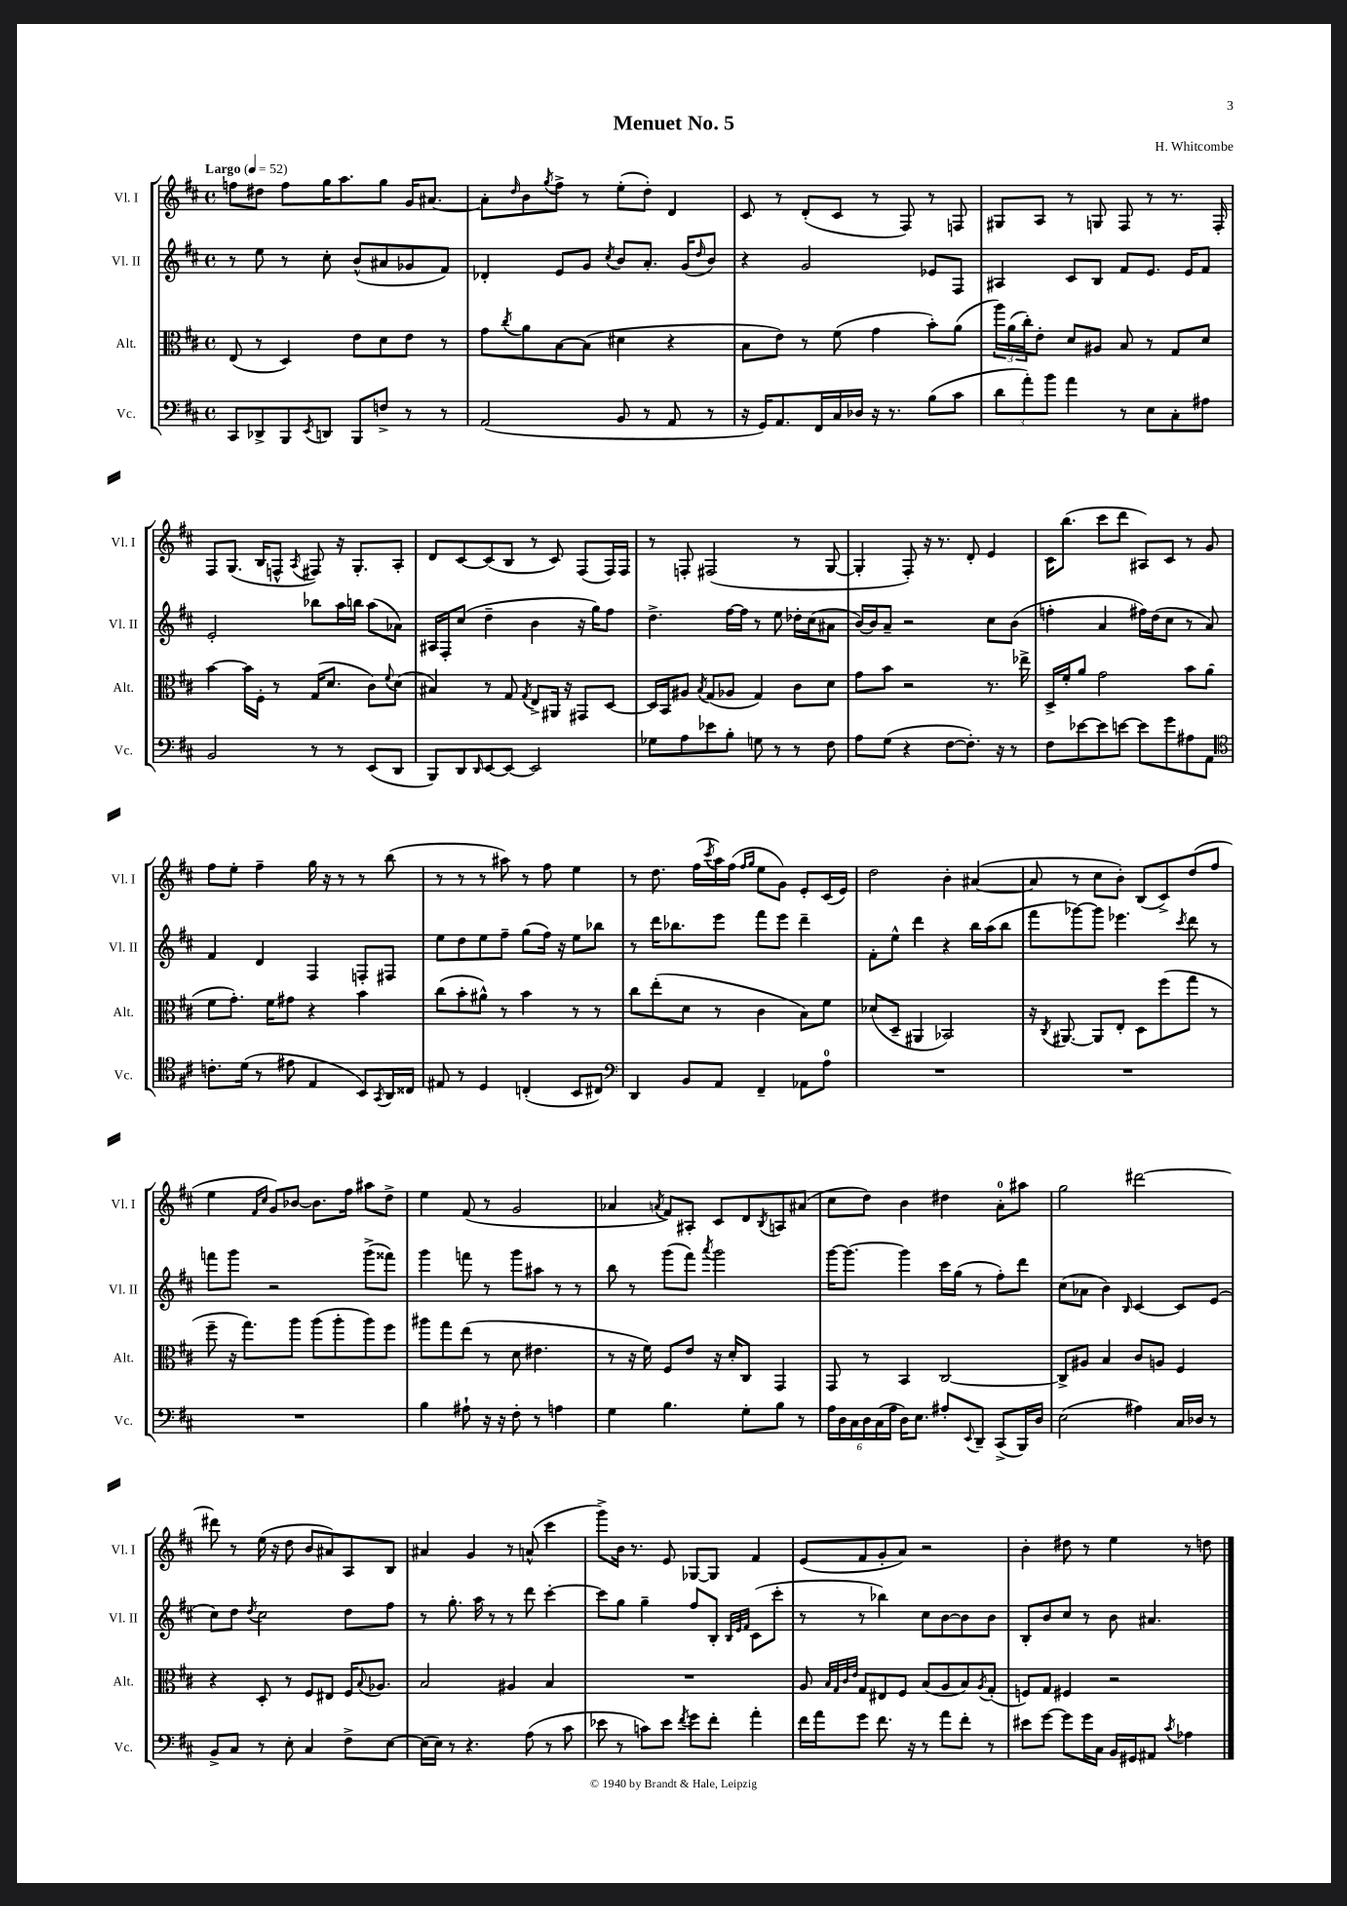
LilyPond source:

\header { title = "Menuet No. 5" composer = "H. Whitcombe" }
<<
\new StaffGroup <<
\new Staff = "s0" \with { instrumentName = "Vl. I" shortInstrumentName = "Vl. I" } {
    \clef treble \key d \major \defaultTimeSignature \time 4/4 \tempo "Largo" 4 = 52
    f''8 dis''8 f''8 g''16 a''8. g''8 g'16 ais'8.~ |
    ais'8-. \grace { d''16 } b'8 \acciaccatura { g''8 } fis''8-> r8 e''8-.( d''8-.) d'4 |
    cis'8 r8 d'8-.( cis'8 r8 fis8) r8 f8 |
    gis8 a8 r8 g8 fis8 r8 r8. fis16-. |
    fis8 g8.( b16 f8-^ \acciaccatura { a8 } fis8) r16 g8.-. a8-. |
    d'8 cis'8~ cis'8( b8 r8 cis'8) fis8( fis16) fis16 |
    r8 f8-. fis2( r8 g8~ |
    g4-. fis8-.) r16 r8. d'8-. e'4 |
    cis'16 b''8.( cis'''8 d'''8 ais8) cis'8 r8 g'8 |
    fis''8 e''8-. fis''4-- g''16 r16 r8 r8 b''8( |
    r8 r8 r8 ais''8) r8 fis''8 e''4 |
    r8 d''8. fis''16( \acciaccatura { cis'''8 } a''16) fis''16( \grace { fis''16 g''16 } e''8 g'8) e'8-. cis'16( e'16) |
    d''2 b'4-. ais'4~( |
    ais'8 r8 cis''8 b'8-.) b8( cis'8->) d''8( fis''8 |
    e''4 \grace { fis'16 cis''16 } g'8) bes'8~ bes'8. fis''16 ais''8 d''8-> |
    e''4 fis'8( r8 g'2 |
    aes'4 \acciaccatura { a'8 } fis'8) ais8-. cis'8 d'8 \acciaccatura { b8 } a8 ais'8( |
    cis''8 d''8) b'4 dis''4 a'8-0-. ais''8 |
    g''2 dis'''2~ |
    dis'''8 r8 e''16( r16 d''8 b'8 ais'8) a8 b8 |
    ais'4 g'4 r8 a'8-^( cis'''4 |
    g'''8->) b'16 r8. e'8 ges8~ ges8 fis'4 |
    e'8( fis'8 g'8-. a'8) r2 |
    b'4-. dis''8 r8 e''4 r8 d''8 \bar "|." |
}
\new Staff = "s1" \with { instrumentName = "Vl. II" shortInstrumentName = "Vl. II" } {
    \clef treble \key d \major \defaultTimeSignature \time 4/4
    r8 e''8 r8 cis''8-. b'8-^( ais'8 ges'8 fis'8) |
    des'4-. e'8 g'8 \acciaccatura { cis''8 } b'8 a'8.-. g'16( \grace { d''16 } b'8) |
    r4 g'2 ees'8 fis8 |
    ais4 cis'8 b8 fis'8 e'8. e'16 fis'8 |
    e'2-. bes''8 a''16 b''16 a''8( aes'8) |
    ais16 fis16-. cis''8( d''4-- b'4 r16 g''16) fis''8 |
    d''4.-> fis''16~ fis''16 r8 e''8 des''16-. cis''16( ais'8 |
    b'16~) b'16 a'8-- r2 cis''8 b'8( |
    f''4-. a'4 fis''16) d''16( cis''8 r8 a'8) |
    fis'4 d'4 fis4 f8-. fis8 |
    e''8 d''8 e''8 fis''8-- g''8( fis''16) r16 e''8 bes''8 |
    r8 d'''16 bes''8. e'''8 fis'''8 e'''8 d'''4-- |
    fis'8-. e''8-^ d'''4 r4 b''16 a''16( b''8 |
    fis'''8 ges'''8~) ges'''8 ees'''4. \acciaccatura { cis'''8 } d'''8 r8 |
    f'''8 g'''8 r2 g'''8->( fisis'''8) |
    g'''4 f'''8 r8 g'''8 ais''8 r8 r8 |
    b''8 r8 g'''8( fis'''8) \acciaccatura { a'''8 } g'''2 |
    g'''16~ g'''8.~ g'''4 cis'''16 g''16( r8 fis''8-.) d'''8 |
    cis''8( aes'8 b'4) \grace { b16 } cis'4~ cis'8 e'8( |
    cis''8) d''8 \acciaccatura { d''8 } cis''2 d''8 fis''8 |
    r8 g''8.-. a''16 r8 r8 d'''8 cis'''4~-. |
    cis'''8 g''8 g''4-- fis''8 b8-. \grace { b32 e'32 fis'32 } cis'8( cis'''8-. |
    r8 r8 bes''4) cis''8 b'8~ b'8 b'8 |
    b8-. b'8 cis''8 r8 b'8 ais'4. \bar "|." |
}
\new Staff = "s2" \with { instrumentName = "Alt." shortInstrumentName = "Alt." } {
    \clef alto \key d \major \defaultTimeSignature \time 4/4
    e8( r8 d4) e'8 d'8 e'8 r8 |
    g'8 \acciaccatura { cis''8 } a'8 b8~ b8( dis'4 r4 |
    b8 e'8) r8 fis'8( g'4 b'8-.) a'8( |
    \tuplet 3/2 { a''16) a'16( cis''16-.) } e'8-. d'8 ais8 b8 r8 g8 d'8 |
    b'4~ b'16 fis16-. r8 g16( d'8. cis'8) \appoggiatura { fis'8 } d'8( |
    bis4) r8 g8 \acciaccatura { g8 } e8-> ais,16 r16 gis,8 d8~ |
    d16 b,16 ais8 \acciaccatura { b8 } g8( aes8 g4) cis'8 d'8 |
    g'8 b'8 r2 r8. ees''16-> |
    d16-> fis'16-. a'8 g'2 b'8 a'8( |
    fis'8 g'8.-.) fis'16 gis'8 r4 b'4 |
    cis''8( b'8-. ais'8-^) r8 b'4 r8 r8 |
    cis''8 e''8-.( d'8 r8 cis'4 b8) fis'8 |
    des'8( d8-- ais,4 bes,2) |
    r16 \acciaccatura { cis8 } ais,8.~ ais,8 e8-. d8 fis''8( g''8 r8 |
    fis''8-- r16 g''8.) a''8 a''8( a''8-. a''8) fis''8 |
    ais''8 g''8 e''8( r8 d'8 eis'4. |
    r8 r16 fis'16) fis8 e'8 r16 d'16-. cis8 g,4 |
    g,8 r8 b,4 cis2~ |
    cis8-> ais8 b4 cis'8 a8 fis4 |
    r4 d8-. r8 fis8 eis8 fis16 \appoggiatura { b8 } aes8. |
    b2 ais4 b4 |
    R1 |
    a8 \grace { b32 g32 cis'32 e'32 } g8 eis8 fis8 b8( a8 b8) \acciaccatura { a8 } g8-.( |
    f8) g8 fis4 r2 \bar "|." |
}
\new Staff = "s3" \with { instrumentName = "Vc." shortInstrumentName = "Vc." } {
    \clef bass \key d \major \defaultTimeSignature \time 4/4
    cis,8 des,8-> b,,8 \acciaccatura { e,8 } d,8 b,,8 f8-> r8 r8 |
    a,2( b,8 r8 a,8 r8 |
    r16 g,16) a,8. fis,16 cis16 des16 r16 r8. b8( cis'8 |
    \tuplet 3/2 { d'8 a'8-.) b'8 } a'4 r8 e8 cis8-. ais8 |
    b,2 r8 r8 e,8( d,8 |
    b,,8) d,8 \grace { d,16 } e,8~ e,8~ e,2 |
    ges8 a8 ees'8 b8-. g8 r8 r8 fis8 |
    a8 g8( r4 fis8~ fis8.-.) r16 r8 |
    fis8 ees'8~ ees'8 e'8~ e'8 g'8 ais8 a,8 |
    \clef tenor c'8.-. d'16( r8 eis'8 e4 b,8) \acciaccatura { g,8 } a,16 cisis16 |
    eis8 r8 d4 c4-.( b,8 cis8) |
    \clef bass d,4 b,8 a,8 fis,4-- aes,8 a8-0 |
    R1 |
    R1 |
    R1 |
    b4 ais8-! r16 r16 fis8-. r8 a4 |
    g4 b4. g8-. b8 r8 |
    \tuplet 6/4 { a16 d16 cis16 d16 cis16( a16 } d16) e8. ais8-. \appoggiatura { e,8 } d,8-- cis,8->( b,,16) d16 |
    e2( ais4) cis16 des16 r8 |
    b,8-> cis8 r8 e8-. cis4 fis8-> e8~ |
    e16( e16) r8 r4. a8( r8 cis'8 |
    ees'8 r8 c'8) ees'8 \acciaccatura { fis'8 } g'8 fis'8-. a'4-. |
    fis'16 a'16 g'8 fis'8. r16 r8 a'8 fis'8-. r8 |
    eis'8 g'8~ g'8 g'16 cis16 b,16 gis,16 ais,8 \acciaccatura { cis'8 } aes4 \bar "|." |
}
>>
>>
\layout { \context { \Score \remove "Bar_number_engraver" } }
